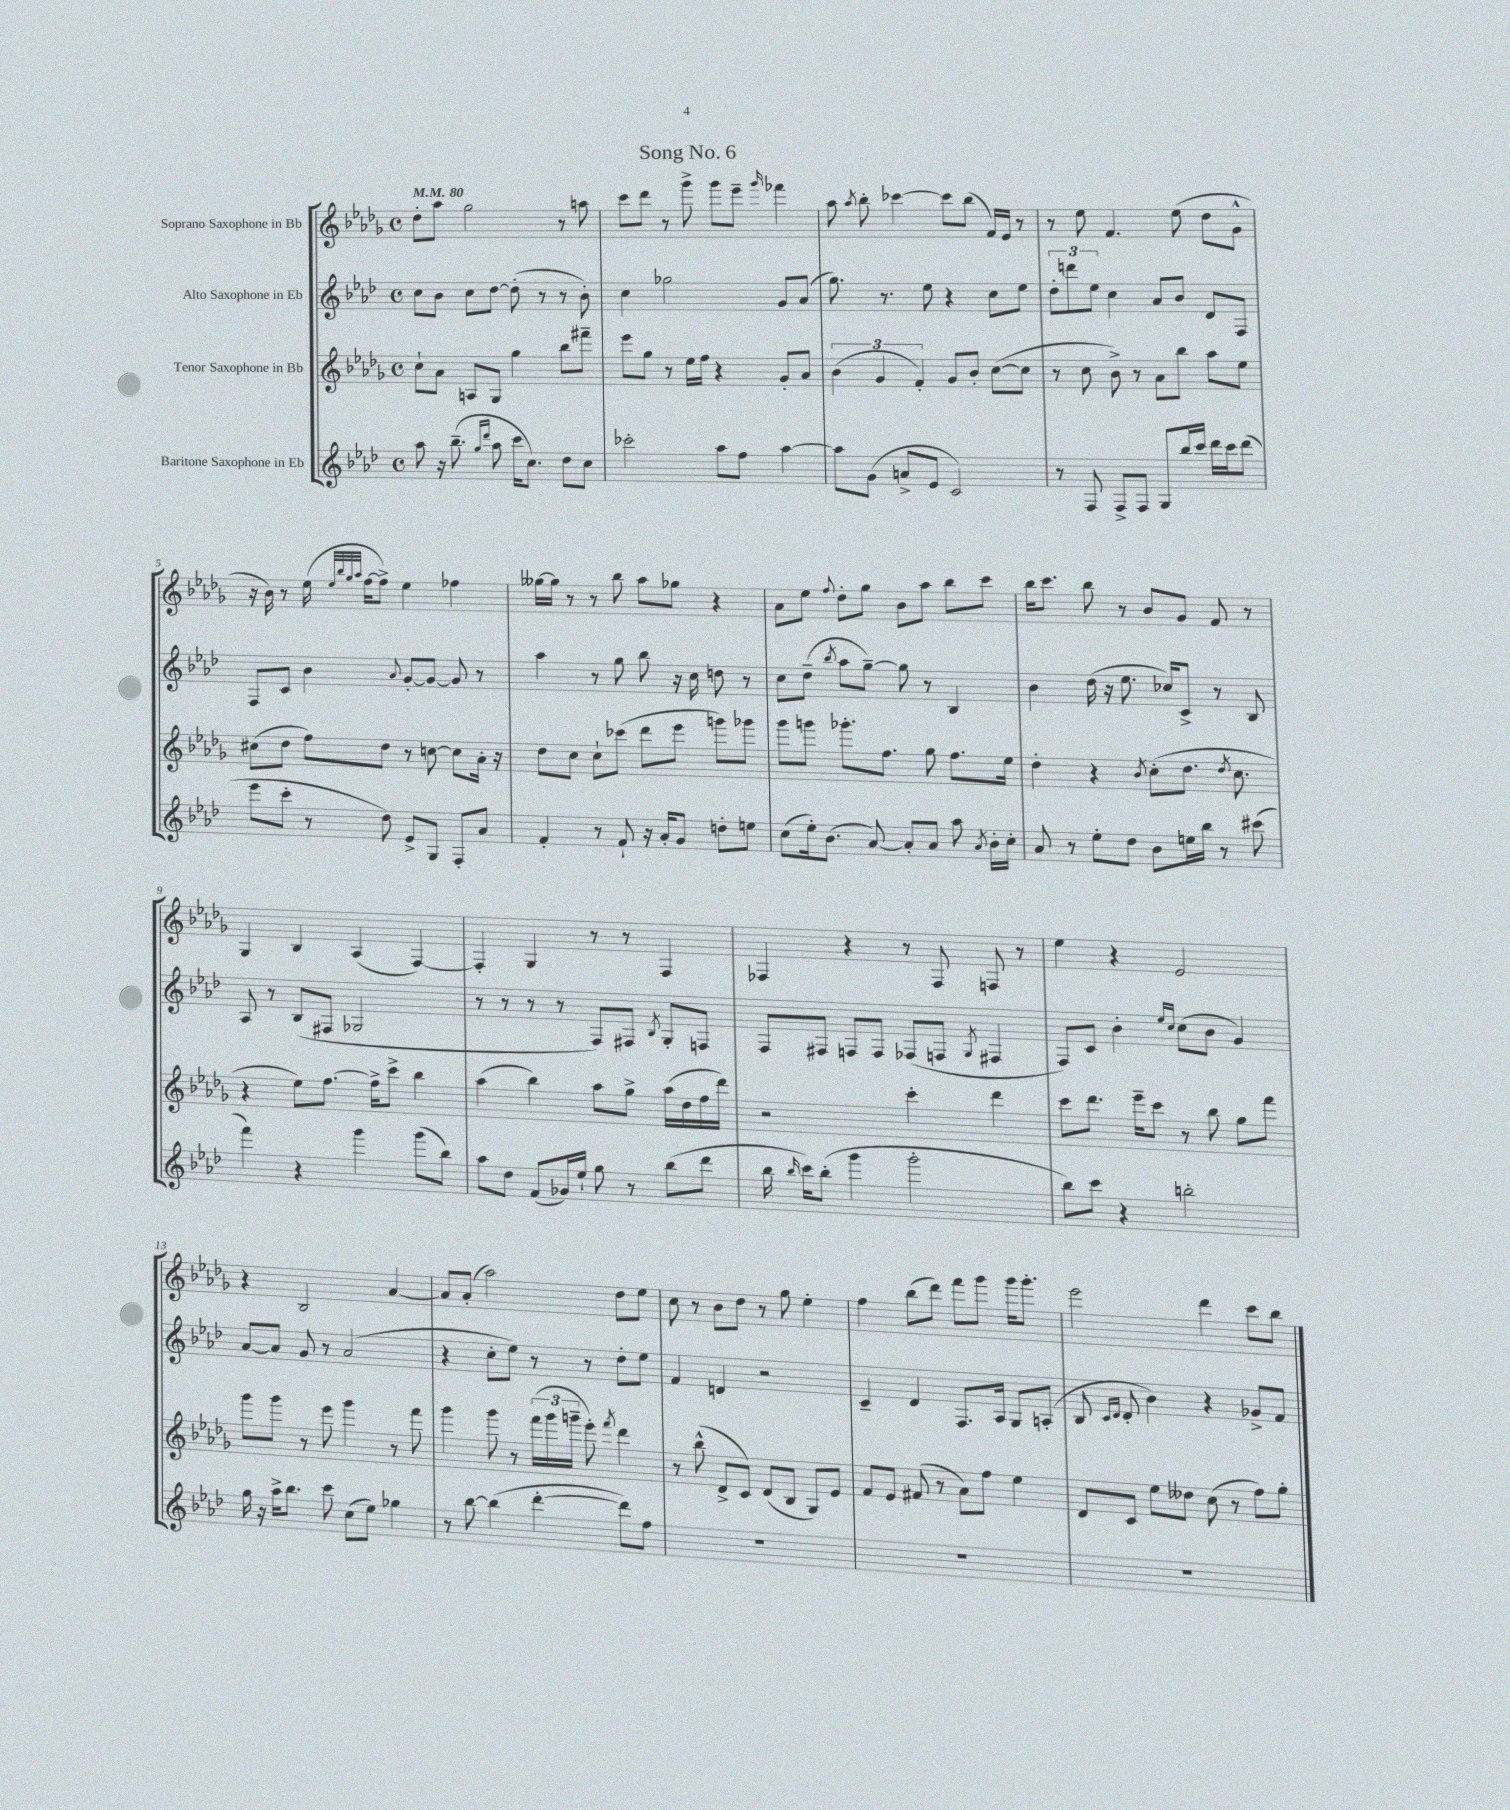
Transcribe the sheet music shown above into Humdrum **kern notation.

**kern	**kern	**kern	**kern
*part4	*part3	*part2	*part1
*staff4	*staff3	*staff2	*staff1
*I"Baritone Saxophone in Eb	*I"Tenor Saxophone in Bb	*I"Alto Saxophone in Eb	*I"Soprano Saxophone in Bb
*clefG2	*clefG2	*clefG2	*clefG2
*k[b-e-a-d-]	*k[b-e-a-d-g-]	*k[b-e-a-d-]	*k[b-e-a-d-g-]
*M4/4	*M4/4	*M4/4	*M4/4
*met(c)	*met(c)	*met(c)	*met(c)
*MM80	*MM80	*MM80	*MM80
=1	=1	=1	=1
8aa-\	8cc`\L	8cc\L	8dd-'\L
16r	8a-\J	8b-\J	8aa-\J
(8.bb-~\	.	.	.
.	8An/L	8cc\L	2gg-\
16qqgg/LL	.	.	.
16qqddd-/JJ	.	.	.
8aa-\	8G-/J	[8dd-\J	.
16ccc\KL	4gg-\	(8dd-'\]	.
8.cc\J)	.	.	.
.	.	8r	.
8dd-\L	8bb-\L	8r	8r
8cc\J	8fff#X~\J	8b-'\)	8aan\
=2	=2	=2	=2
2ccc-X'\	8eee-\L	4cc\	8ccc\L
.	8gg-\J	.	8ddd-\J
.	8r	2gg-X\	8r
.	16ee-\LL	.	8ggg-^\
.	16ff\JJ	.	.
8aa-\L	4r	.	8ggg-\L
8ff\J	.	.	8eee-~\J
.	.	.	16qqggg-/
[4aa-\	8g-'/L	8g/L	4fff-X\
.	8a-/J	(8a-/J	.
=3	=3	=3	=3
8aa-\L]	(6b-\	8.gg\)	8aa-\
.	.	.	8qaa-/
(8g\J	.	.	8bb-'\
.	6g-/	.	.
.	.	8.r	.
8an^/L	.	.	[4ccc-X\
.	6f'/)	.	.
8e-/J	.	8ee-\	.
2c/)	8g-/L	4r	8ccc-\L]
.	8b-'/J	.	(8bb-\J
.	([8cc\L	8cc\L	16f/LL)
.	.	.	16e-/JJ
.	8cc\J]	8ee-\J	8r
=4	=4	=4	=4
8r	8r	12dd-'\L	8r
.	.	12dddn\	.
8F/	8cc\	.	8ee-\
.	.	12ee-\J	.
8F^/L	8b-^\)	4cc\	4.f/
8F/J	8r	.	.
8G/L	8a-\L	8a-/L	.
16bb-/L	8bb-\J	8b-/J	(8ee-\
16ccc/JJ	.	.	.
16ddd-\LL	8aa-\L	8d-/L	8dd-\L
16ccc\J	.	.	.
(8ddd-\J	8ee-\J	8F/J	8g-^^\J
!!LO:LB:g=z
=5	=5	=5	=5
8eee-\L	(8cc#X\L	8F/L	16r
.	.	.	16b-\)
8ccc'\J	8dd-\J	8c/J	8r
8r	8ff\L)	4b-\	(16ee-\
.	.	.	32qqee-/LLL
.	.	.	32qqbb-/
.	.	.	32qqgg-/
.	.	.	32qqaa-/JJJ
.	.	.	[16ff\KL
8dd-\)	8dd-\J	.	8ff^\J])
.	.	8qqa-/	.
8e-^/L	8r	[8g'/L	4ee-\
8G/J	[8ccn\	8g/J_	.
8F'/L	8cc\L]	8g/]	4ff-X\
8a-/J	16a-'\Jk	8r	.
.	16r	.	.
=6	=6	=6	=6
4f'/	8dd-\L	4aa-\	[16gg--X\LL
.	.	.	16gg--\JJ]
.	8cc\J	.	8r
8r	8cc`\L	8r	8r
8f`/	(8ccc-X\J	8gg\	8bb-\
16r	8ddd-\L	8bb-\	8aa-\L
16a-'/KL	.	.	.
8g/J	8eee-\J	16r	8gg-X\J
.	.	16cc\	.
8ddn'\L	8gggn\L)	8ddn\	4r
8een\J	8ggg-X\J	8r	.
=7	=7	=7	=7
(8cc\L	8ggg-\L	8cc\L	8a-\L
16ee-'\k)	8gggn\J	(8dd-~\J	8ee-\J
(8.b-\J	.	.	.
.	.	8qbb-/	8qqff/
.	8.ggg-X'\L	8aa-\L	8dd-'\L
[8a-/)	.	[8gg~\J)	8gg-\J
.	8.ff\J	.	.
8a-'/L]	.	8gg\]	8b-\L
8a-/J	8gg-\	8r	8aa-\J
8aa-\	8.ff\L	4B-/	8bb-\L
8qa-/	.	.	.
16b-'\LL	.	.	8ccc\J
16cc'\JJ	16ee-\Jk	.	.
=8	=8	=8	=8
8a-/	4dd-'\	4b-\	16bb-\KL
.	.	.	8.ccc\J
8r	.	.	.
8ee-'\L	4r	(16dd-\	8bb-\
.	.	16r	.
8dd-\J	.	8.ee-\	8r
.	8qb-/	.	.
8b-\L	(8cc'\L	.	8b-/L
.	.	16cc-X/KL)	.
16een\L	8.dd-\J	8c^/J	8g-/J
16bb-\JJ	.	.	.
8r	.	8r	8f/
.	8qdd-/	.	.
.	8.cc\	.	.
(8ccc#X\	.	8B-/	8r
!!LO:LB:g=z
=9	=9	=9	=9
4fff\)	4r	8A-/	4G-/
.	.	8r	.
4r	8ee-\L)	(8B-/L	4B-/
.	[8.ff\J	8F#X/J	.
4ggg\	.	2G-X/	(4A-/
.	16ff^\KL]	.	.
.	8ccc^\J	.	.
(8ggg\L	4bb-\	.	[4F/)
8bb-\J)	.	.	.
=10	=10	=10	=10
8aa-\L	(4aa-\	8r	4F'/]
8dd-\J	.	8r	.
(8f/L	4bb-\)	8r	4G-/
16g-X/L)	.	8r	.
16ee-`/JJ	.	.	.
8gg\	8aa-\L	8F/L)	8r
8r	8gg-^\J	8F#X/J	8r
.	.	8qB-/	.
(8bb-\L	(16aa-\LL	8G'/L	4F/
.	16dd-\	.	.
8ddd-\J	16ff\	8Fn/J	.
.	16ddd-\JJ)	.	.
=11	=11	=11	=11
16bb-\	2r	8F/L	4F-X/
16qqbb-/	.	.	.
16ccc\KL)	.	.	.
(8bb-'\J	.	8F#X/J	.
4ggg\	.	8Fn/L	4r
.	.	8F/J	.
2ggg'\	4ccc'\	(8F-X/L	8r
.	.	8Fn/J	8F-/
.	.	8qG/	.
.	4ddd-\	4F#X/	8Fn/
.	.	.	8r
=12	=12	=12	=12
8bb-\L)	8ccc\L	8F/L)	4ee-\
8ccc\J	8.ddd-\J	8c/J	.
4r	.	4b-'\	4r
.	16eee-~\KL	.	.
.	8ccc\J	.	.
.	.	16qqee-/LL	.
.	.	16qqcc/JJ	.
2bbn'\	8r	(8cc\L	2e-/
.	8bb-\	8b-\J	.
.	8gg-\L	4g/)	.
.	8fff\J	.	.
!!LO:LB:g=z
=13	=13	=13	=13
16gg\	8ggg-\L	[8a-/L	4r
16r	.	.	.
16aa-^\KL	8ggg-\J	8a-/J]	.
8.bb-\J	.	.	.
.	8r	8g/	2B-/
8ccc\	8eee-\	8r	.
(8cc\L	4ggg-\	(2a-/	.
8ee-\J)	.	.	.
4gg-X\	8r	.	[4a-/
.	8fff\	.	.
=14	=14	=14	=14
8r	4ggg-\	4r	8a-/L]
[8bb-\	.	.	(8a-'/J
(4bb-\]	8ggg-\	8cc'\L	2aa-\)
.	8r	8ee-\J)	.
[4ddd-'\	(24fff\LL	8r	.
.	24ggg-\	.	.
.	24gggn~\JJ	.	.
.	8eee-'\)	8r	.
.	8qfff/	.	.
8ddd-\L])	4ddd-\	8dd-'\L	8dd-\L
8ff\J	.	8ee-\J	8ee-\J
=15	=15	=15	=15
1r	8r	4f/	8cc\
.	(8bb-^^\	.	8r
.	8d-^/L	4dn/	8b-\L
.	8c/J)	.	8dd-\J
.	(8d-/L	2r	8r
.	8B-/J	.	8gg-\
.	8G-/L)	.	4ee-'\
.	8e-/J	.	.
=16	=16	=16	=16
1r	8f/L	4c~/	4ff\
.	8e-/J	.	.
.	(8f#X/	4d-/	(8bb-\L
.	8r	.	8ddd-\J)
.	8a-\L)	8.F/L	8fff\L
.	8ff\J	.	8ggg-\J
.	.	16A-/Jk	.
.	4ee-\	8G/L	16ggg-\KL
.	.	.	8.ggg-'\J
.	.	(8An'/J	.
=17	=17	=17	=17
1r	8d-/L	8B-/	2eee-\
.	.	16qqc/LL	.
.	.	16qqd-/JJ	.
.	8c/J	8d-'/	.
.	8ee-\L	4b-\)	.
.	8dd--X\J	.	.
.	(8cc\	4r	4ddd-\
.	8r	.	.
.	8ff\L)	8g-X^/L	8ccc\L
.	8gg-'\J	8f/J	8bb-\J
==	==	==	==
*-	*-	*-	*-
